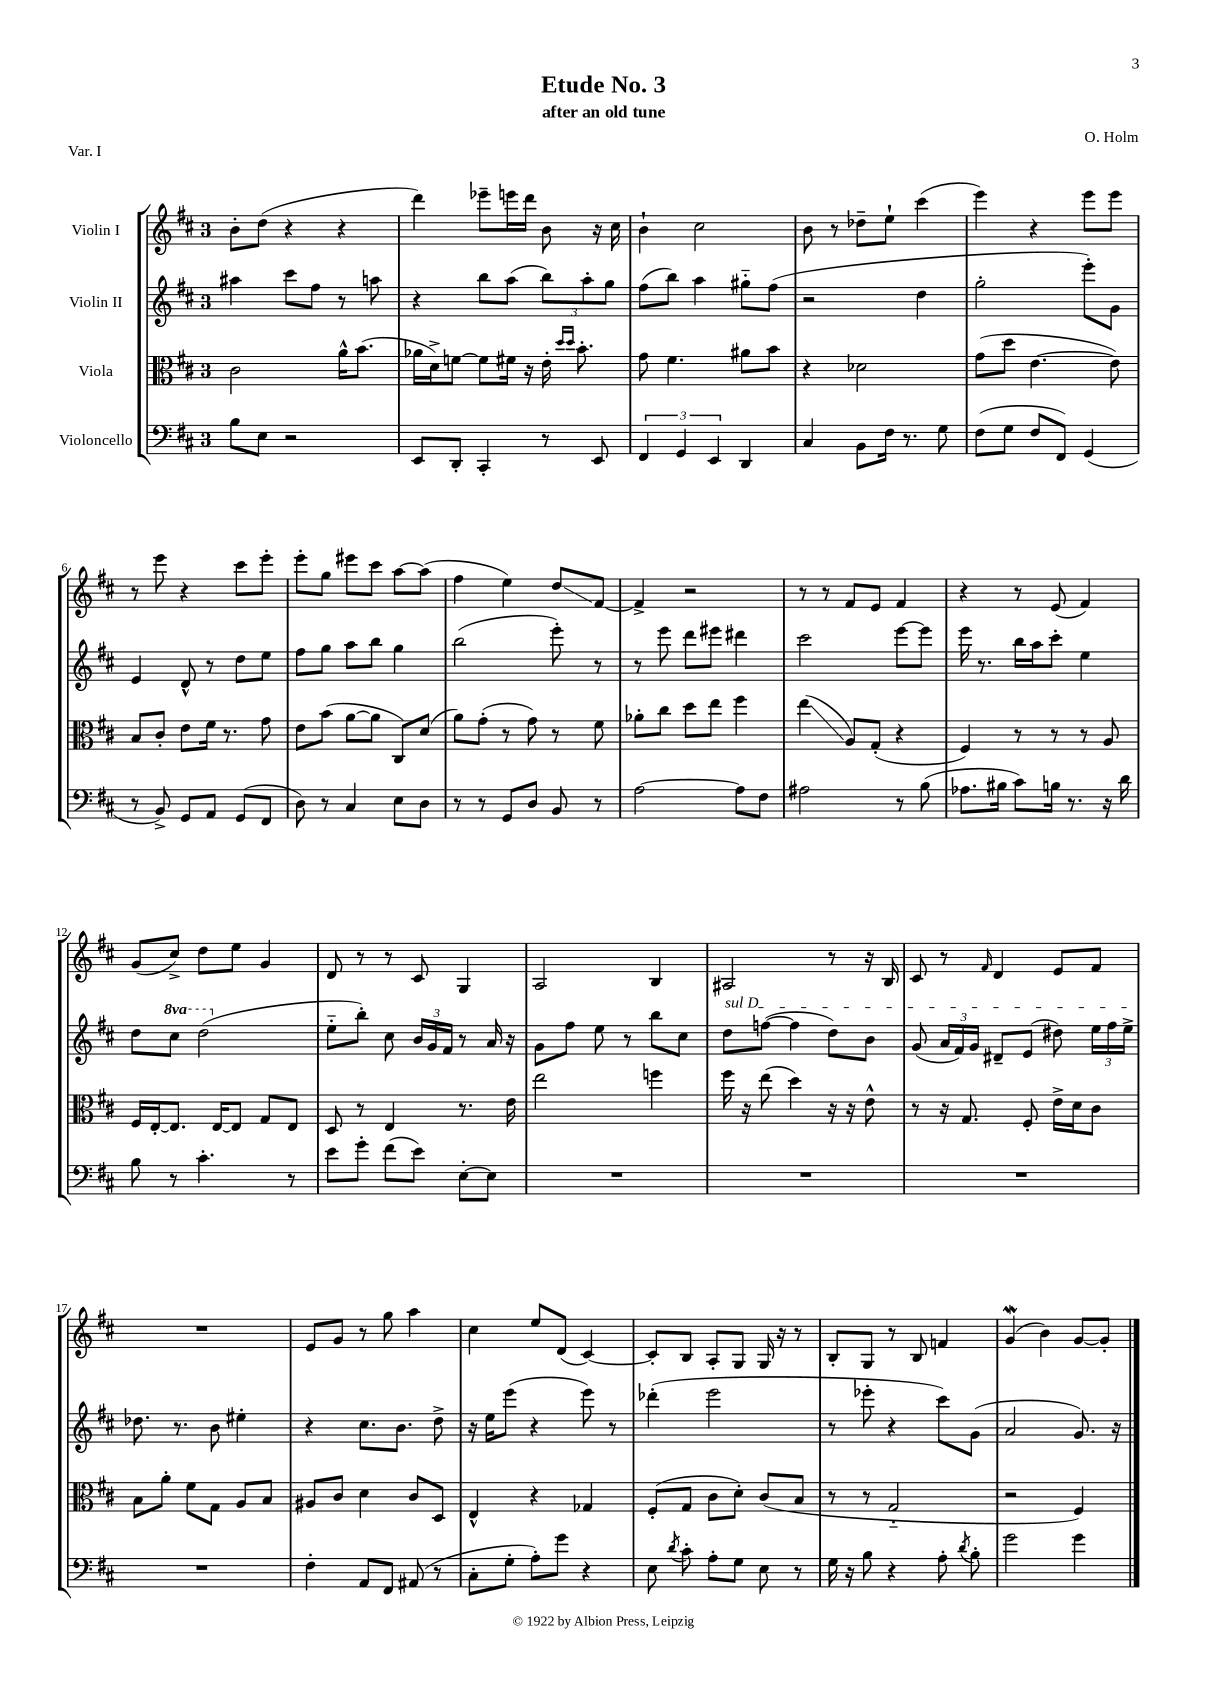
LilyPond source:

\header { title = "Etude No. 3" composer = "O. Holm" subtitle = "after an old tune" piece = "Var. I" }
<<
\new StaffGroup <<
\new Staff = "s0" \with { instrumentName = "Violin I" } {
    \clef treble \key d \major \once \override Staff.TimeSignature.style = #'single-digit \time 3/4
    \autoBeamOff b'8[-. d''8]( r4 r4 |
    d'''4) ees'''8[-- e'''16 d'''16] b'8 r16 cis''16 |
    b'4-! cis''2 |
    b'8 r8 des''8[-- e''8]-! cis'''4( |
    e'''4) r4 e'''8[ e'''8] |
    r8 e'''8 r4 cis'''8[ e'''8]-. |
    e'''8[-. g''8] eis'''8[ cis'''8] a''8[~ a''8]( |
    fis''4 e''4) d''8[\glissando fis'8]~ |
    fis'4-> r2 |
    r8 r8 fis'8[ e'8] fis'4 |
    r4 r8 e'8( fis'4) |
    g'8[( cis''8]->) d''8[ e''8] g'4 |
    d'8 r8 r8 cis'8 g4 |
    a2 b4 |
    ais2 r8 r16 b16 |
    cis'8 r8 \grace { fis'16 } d'4 e'8[ fis'8] |
    R2. |
    e'8[ g'8] r8 g''8 a''4 |
    cis''4 e''8[ d'8]( cis'4~) |
    cis'8[-. b8] a8[-. g8] g16 r16 r8 |
    b8[-. g8] r8 b8 f'4 |
    g'4\mordent( b'4) g'8[~ g'8]-. \bar "|." |
}
\new Staff = "s1" \with { instrumentName = "Violin II" } {
    \clef treble \key d \major \once \override Staff.TimeSignature.style = #'single-digit \time 3/4 \set Staff.ottavationMarkups = #ottavation-simple-ordinals
    \autoBeamOff ais''4 cis'''8[ fis''8] r8 a''8 |
    r4 b''8[ a''8]( \tuplet 3/2 { b''8[) a''8-. g''8] } |
    fis''8[( b''8]) a''4 gis''8[-_ fis''8]( |
    r2 d''4 |
    g''2-. e'''8[-.) g'8] |
    e'4 d'8-^ r8 d''8[ e''8] |
    fis''8[ g''8] a''8[ b''8] g''4 |
    b''2( e'''8-.) r8 |
    r8 e'''8 d'''8[ eis'''8] dis'''4 |
    cis'''2 e'''8[~ e'''8] |
    e'''16 r8. b''16[ a''16 cis'''8]-. e''4 |
    d''8[ \ottava #1 cis'''8] d'''2( \ottava #0 |
    e''8[-_ b''8]-.) cis''8 \tuplet 3/2 { b'16[ g'16 fis'16] } r8 a'16 r16 |
    g'8[ fis''8] e''8 r8 b''8[ cis''8] |
    \once \override TextSpanner.bound-details.left.text = \markup { \italic "sul D" } d''8[\startTextSpan f''8]~( f''4 d''8[) b'8] |
    g'8( \tuplet 3/2 { a'16[ fis'16) g'16] } dis'8[-- e'8]( dis''8) \tuplet 3/2 { e''16[ fis''16 e''16]->\stopTextSpan } |
    des''8. r8. b'8 eis''4-. |
    r4 cis''8.[ b'8.] d''8-> |
    r16 e''16[ e'''8]( r4 e'''8) r8 |
    des'''4-.( e'''2 |
    r8 ees'''8-. r4 cis'''8[) g'8]( |
    a'2 g'8.) r16 \bar "|." |
}
\new Staff = "s2" \with { instrumentName = "Viola" } {
    \clef alto \key d \major \once \override Staff.TimeSignature.style = #'single-digit \time 3/4
    \autoBeamOff cis'2 a'16[-^ b'8.]( |
    aes'16[ d'16->) f'8]~ f'8[ fis'16] r16 e'16-. \grace { d''16[ d''16] } b'8.-. |
    g'8 fis'4. ais'8[ b'8] |
    r4 des'2 |
    g'8[( d''8] e'4.~ e'8) |
    b8[ cis'8]-. e'8[ fis'16] r8. g'8 |
    e'8[ b'8]( a'8[~ a'8] cis8[) d'8]( |
    a'8[) g'8]-.( r8 g'8) r8 fis'8 |
    aes'8[-. cis''8] d''8[ e''8] fis''4 |
    e''4\glissando( a8[) g8]-.( r4 |
    fis4) r8 r8 r8 a8 |
    fis16[ e16~-. e8.] e16[~ e8] g8[ e8] |
    d8 r8 e4 r8. e'16 |
    e''2 f''4 |
    fis''16 r16 e''8( d''4) r16 r16 e'8-^ |
    r8 r16 g8. fis8-. e'16[-> d'16 cis'8] |
    b8[ a'8]-. fis'8[ g8] a8[ b8] |
    ais8[ cis'8] d'4 cis'8[ d8] |
    e4-^ r4 ges4 |
    fis8[-.( g8] cis'8[ d'8]-.) cis'8[( b8] |
    r8 r8 g2-_ |
    r2 fis4) \bar "|." |
}
\new Staff = "s3" \with { instrumentName = "Violoncello" } {
    \clef bass \key d \major \once \override Staff.TimeSignature.style = #'single-digit \time 3/4
    \autoBeamOff b8[ e8] r2 |
    e,8[ d,8]-. cis,4-. r8 e,8 |
    \tuplet 3/2 { fis,4 g,4 e,4 } d,4 |
    cis4 b,8[ fis16] r8. g8 |
    fis8[( g8] fis8[ fis,8]) g,4( |
    r8 b,8->) g,8[ a,8] g,8[( fis,8] |
    d8) r8 cis4 e8[ d8] |
    r8 r8 g,8[ d8] b,8 r8 |
    a2~ a8[ fis8] |
    ais2 r8 b8( |
    aes8.[ bis16] cis'8[) b16] r8. r16 d'16 |
    b8 r8 cis'4.-. r8 |
    e'8[ g'8]-. fis'8[( e'8]) e8[~-. e8] |
    R2. |
    R2. |
    R2. |
    R2. |
    fis4-. a,8[ fis,8] ais,8( r8 |
    cis8[-. g8]-. a8[-.) g'8] r4 |
    e8 \acciaccatura { d'8 } cis'8-. a8[-. g8] e8 r8 |
    g16 r16 b8 r4 a8-. \acciaccatura { d'8 } b8-. |
    g'2 g'4 \bar "|." |
}
>>
>>
